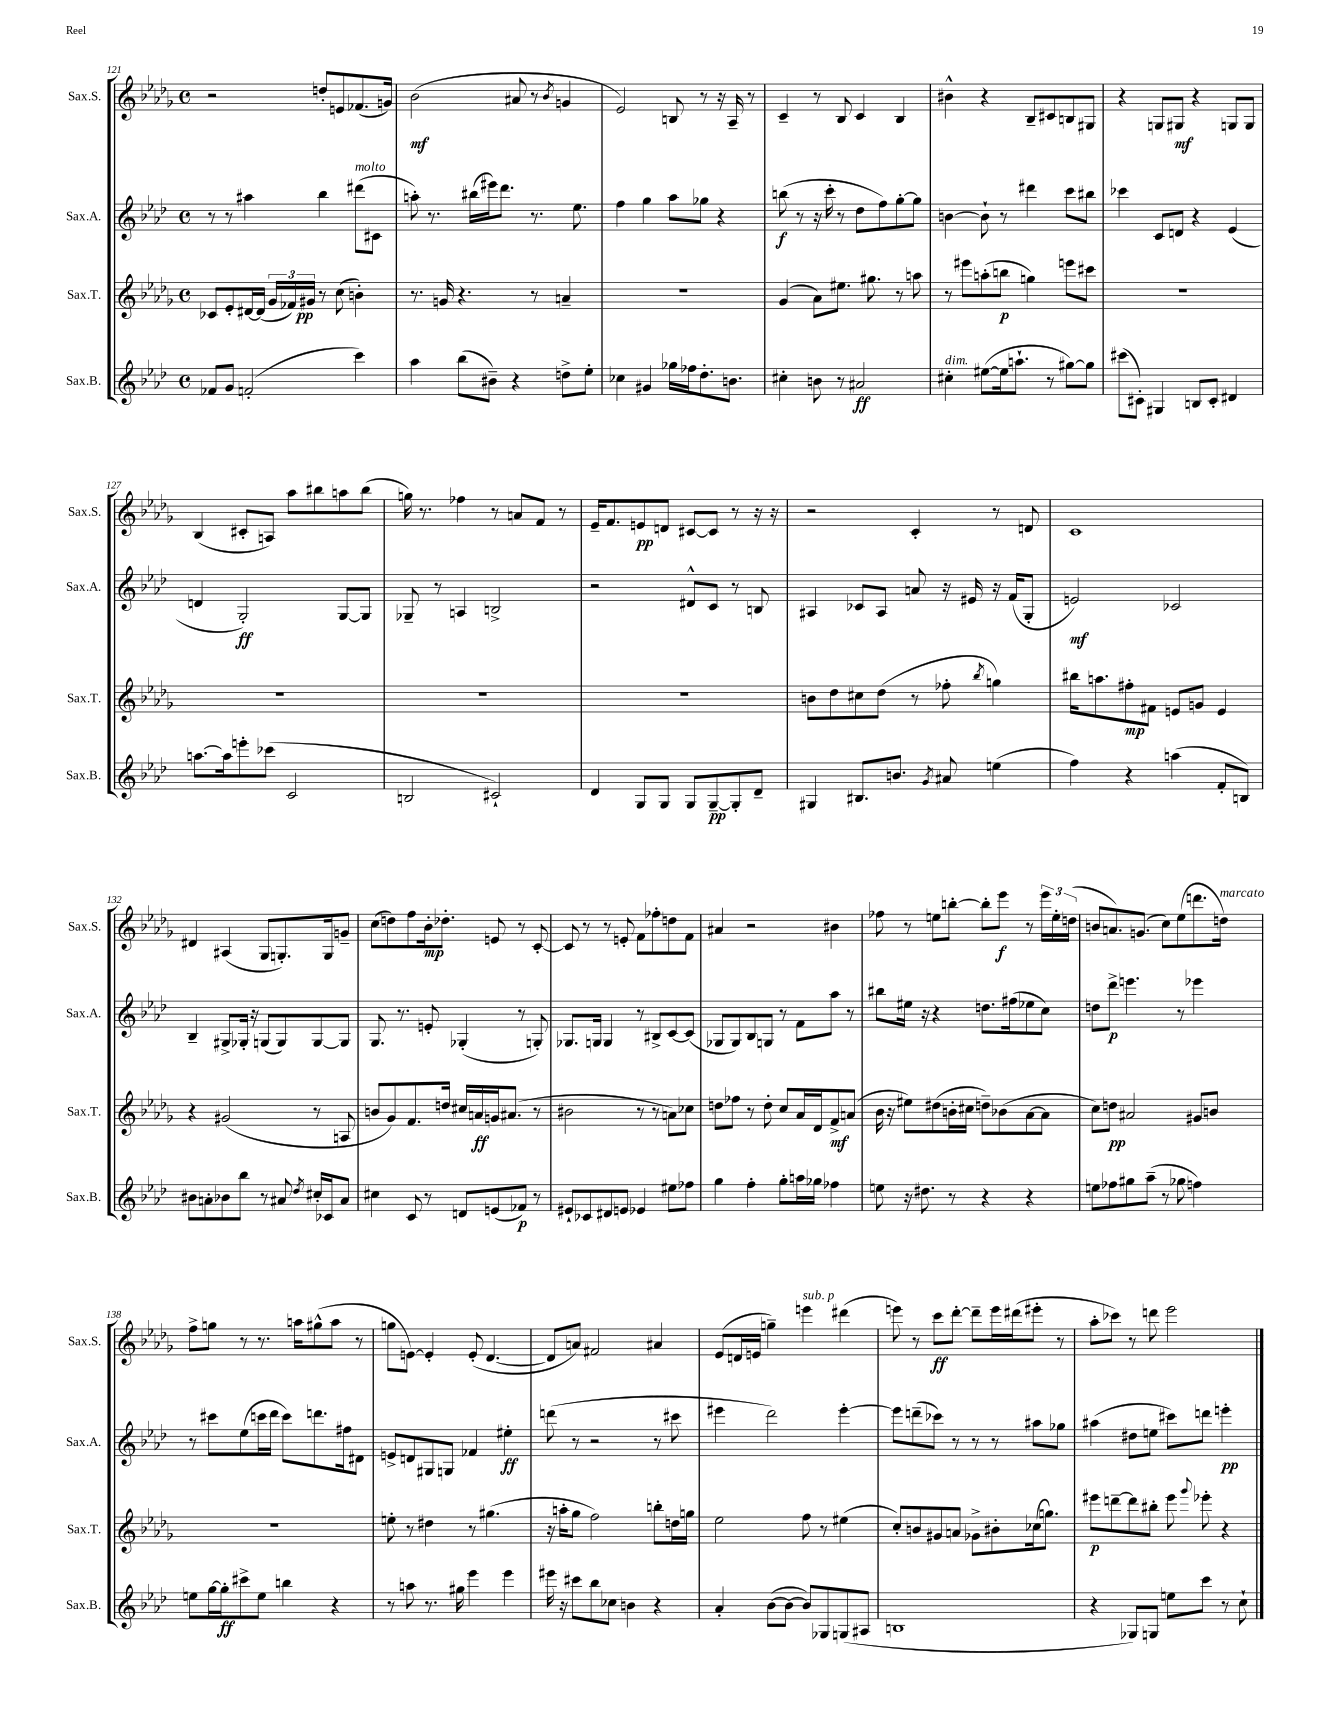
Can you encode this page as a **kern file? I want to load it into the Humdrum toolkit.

**kern	**kern	**kern	**kern
*staff4	*staff3	*staff2	*staff1
*clefG2	*clefG2	*clefG2	*clefG2
*k[b-e-a-d-]	*k[b-e-a-d-g-]	*k[b-e-a-d-]	*k[b-e-a-d-g-]
*M4/4	*M4/4	*M4/4	*M4/4
*met(c)	*met(c)	*met(c)	*met(c)
8f-/L	8c-/L	8r	2r
8g/J	8e-'/	8r	.
(2f'/	[16d#/L	4aa#\	.
.	(16d#/]JJ	.	.
.	24g-/LL	.	.
.	24f-/)	.	.
.	24g#/JJ	.	.
.	8r	4bb-\	8dd'/L
.	(8cc\	.	8e/
4ccc\)	4b'\)	(8ddd#\L	(8.f-/
.	.	8c#\J	.
.	.	.	16g/Jk)
=	=	=	=
4aa-\	8.r	8aa'\)	(2b-\
.	.	8.r	.
.	16g/	.	.
(8bb-\L	4.r	.	.
.	.	(16bb#\LL	.
8b#~\J)	.	16eee#\J)	.
.	.	8.ddd-\J	.
4r	.	.	8a#/
.	8r	8.r	8r
.	.	.	8qb-/
8dd^\L	4a~/	.	4g/
.	.	8.ee-\	.
8ee-'\J	.	.	.
=	=	=	=
4cc-\	1r	4ff\	2e-/)
4g#/	.	4gg\	.
16gg-\LL	.	8aa-\L	8B/
16ff-\J	.	.	.
8.dd-'\	.	8gg-\J	8r
.	.	4r	16r
8.b\J	.	.	16A-~/
.	.	.	8r
=	=	=	=
4cc#'\	(4g-/	(8bb\	4c~/
.	.	8r	.
8b\	8a-\L)	16r	8r
.	.	16ccc'\	.
8r	8.ee#\J	8r	8B-/
2a#/	.	8dd-\L	4c/
.	8.gg#\	.	.
.	.	8ff\)	.
.	8r	[8gg'\	4B-/
.	8aa\	8gg\]J	.
=	=	=	=
4cc#'\	8r	[4b\	4b#^^\
.	8eee#\L	.	.
([8ee#\L	(8aa'\	8b`\]	4r
16ee#\]k	8bb\J	8r	.
8.aa`\J	.	.	.
.	4gg\)	4ddd#\	8B-~/L
8r	.	.	8c#/
[8gg#\L)	8eee\L	8ccc\L	8B/
8gg#\]J	8ccc#\J	8bb#\J	8G#/J
=	=	=	=
(8ccc#\L	1r	4ccc-\	4r
8c#'\J)	.	.	.
4G#/	.	8c/L	8G/L
.	.	8d/J	8G#/J
8B/L	.	4r	4r
8c#'/J	.	.	.
4d#/	.	(4e-/	8G/L
.	.	.	8G/J
=	=	=	=
[8.aa\L	1r	4d/	(4B-/
16aa\]k	.	.	.
8eee'\	.	2G'/)	8c#'/L
(8ccc-\J	.	.	8A/J)
2c/	.	.	8aa-\L
.	.	.	8bb#\
.	.	[8G/L	8aa\
.	.	8G/]J	(8bb#\J
=	=	=	=
2B/	1r	8G-~/	16gg\)
.	.	.	8.r
.	.	8r	.
.	.	4A/	4ff-\
2c#`/)	.	2B^/	8r
.	.	.	8a/L
.	.	.	8f/J
.	.	.	8r
=	=	=	=
4d-/	1r	2r	16e-~/LK
.	.	.	8.f/
8G/L	.	.	8e/
8G/J	.	.	8d/J
8G/L	.	8d#^^/L	[8c#/L
[8G~/	.	8c/J	8c#/]J
8G'/]	.	8r	8r
8d-~/J	.	8B/	16r
.	.	.	16r
=	=	=	=
4G#/	8b\L	4A#/	2r
.	8dd-\	.	.
8.B#/L	8cc#\	8c-/L	.
.	(8dd-\J	8A#/J	.
8.b/J	.	.	.
.	8r	8a/	4c'/
8qg/	.	.	.
8a#/	8ff-'\	16r	.
.	.	16e#/	.
.	8qbb-/	.	.
(4ee\	4gg\)	16r	8r
.	.	(16f/LK	.
.	.	8G'/J	8d/
=	=	=	=
4ff\)	16bb#\LK	2e/)	1c
.	8.aa\	.	.
4r	8ff#'\	.	.
.	8f#\J	.	.
(4aa\	8e/L	2c-/	.
.	8g/J	.	.
8f'/L	4e/	.	.
8B/J)	.	.	.
=	=	=	=
8b#\L	4r	4B-~/	4d#/
8a'\	.	.	.
8b-\	(2g#/	8G#^/L	(4A#/
8bb-\J	.	16G-'/Jk	.
.	.	16r	.
8r	.	(8G/L	8G-/L
8a#/	.	8G/)	8.G'/)
8qdd-/	.	.	.
16cc#'/LL	8r	[8G/	.
16c-/J	.	.	16G/k
8a#/J	8A/	8G/]J	8g~/J
=	=	=	=
4cc#\	8b/L	8.G/	(8cc\L
.	8g-/)	.	8dd\)
.	.	8.r	.
8c/	8.f/	.	8ff\
8r	.	8e'/	16b-'\k
.	16dd/Jk	.	8.dd-'\J
8d/L	16cc#/LL	(4G-'/	.
.	16a/	.	.
(8e/	16g/J	.	8e/
.	(8.a#/J	.	.
8f-/J)	.	8r	8r
8r	8r	8G'/)	[8c'/
=	=	=	=
8e#`/L	2b#\	8.G-/L	8c/]
8c-/	.	.	8r
.	.	16G/Jk	.
8d#/	.	4G/	8r
8e/J	.	.	8e'/
4e-/	8r	8r	8f\L
.	8r	8B#^/L	8ff-'\
8ee#\L	8a\L)	[8c/	8dd\
8ff-\J	8cc-\J	(8c/]J	8f\J
=	=	=	=
4gg\	8dd\L	8G-/L	4a#/
.	8ff-\J	8G-/)	.
4ff'\	8r	8B-/	2r
.	8dd'\	8G/J	.
8gg'\L	8cc/L	8r	.
16aa\L	16a-/L	8f\L	.
16gg-\JJ	16d-/J	.	.
4ff-\	8f^/	8aa-\J	4b#\
.	(8a/J	8r	.
=	=	=	=
8ee\	16b-\	8bb#\L	8ff-\
.	16r	.	.
16r	8ee#\L)	16ee#\Jk	8r
8.dd#\	.	16r	.
.	(8dd#\	4r	8ee\L
8r	16b'\L	.	[8bb'\J
.	16cc#\JJ	.	.
4r	8dd~\L)	8.dd\L	8bb'\]L
.	(8b-\	.	8eee-\J
.	.	(16ff#\k	.
4r	[8a-\	8ee-\	8r
.	8a-\]J	8cc\J)	24eee-\LL
.	.	.	24ee'\
.	.	.	(24dd\JJ
=	=	=	=
8ee\L	8cc\L)	8dd\L	8b/L
8ff-\	8dd\J	8ddd-^\J	8.a/)
8gg#\	2a#/	4.eee\	.
.	.	.	(8.g/J
(8aa-~\J	.	.	.
8r	.	.	8cc\L)
8gg-\	.	8r	(8ee-\
4ff\)	8g#/L	4eee-\	8.ddd\
.	8b/J	.	.
.	.	.	16dd\Jk)
=	=	=	=
8ee\L	1r	8r	8ff^\L
[16gg\L	.	8ccc#\L	8gg\J
16gg'\]J	.	.	.
8ccc#^\	.	(8ee-\	8r
8ee\J	.	16ccc\L	8.r
.	.	16ddd-\JJ	.
4bb\	.	8ccc\L)	.
.	.	.	16aa\LK
.	.	8.ddd\	(8gg#^^\
4r	.	.	8aa\J
.	.	16ff#\k	.
.	.	8d#\J	8r
=	=	=	=
8r	8ee'\	8e^/L	8gg\L
8aa\	8r	8d/	[8e\J)
8.r	4dd#\	8G#/	4e'/]
.	.	8G/J	.
16gg#\	.	.	.
4eee-\	8r	4f-/	(8e'/
.	(4.gg#\	.	[4.d-/
4eee-\	.	4ee#'\	.
=	=	=	=
16eee#\	16r	(8ddd\	8d-/]L
16r	16aa'\LK	.	.
8ccc#\L	8gg-\J	8r	8a/J)
8bb-\	2ff\)	2r	2f#/
8cc-\J	.	.	.
4b\	.	.	.
4r	8bb'\L	8r	4a#/
.	16dd\L	8ccc#\	.
.	16gg\JJ	.	.
=	=	=	=
4a-'/	2ee-\	4eee#\	(8e-/L
.	.	.	16d/L
.	.	.	16e/JJ
([8b-\L	.	2ddd-\)	4gg~\)
8b-\_J	.	.	.
8b-/]L)	8ff\	.	4eee\
8G-/	8r	.	.
(8G/	(4ee#\	[4eee#'\	(4ddd#\
8A#/J	.	.	.
=	=	=	=
1B	8cc'/L)	8eee#\]L	8eee\)
.	8b/	(8ddd~\	8r
.	8g#/	8ccc-\J)	8ccc\L
.	8a/J	8r	[8ddd-'\J
.	8g-^\L	8r	8ddd-~\]L
.	8b#'\	8r	16eee\L
.	.	.	(16ddd#\J
.	(16cc-\k	8aa#\L	8eee#'\J
.	8.gg\J)	.	.
.	.	8gg-\J	8r
=	=	=	=
4r	8eee#\L	(4aa#\	8aa-'\L
.	[8ddd~\	.	8ccc-\J)
8G-/L)	8ddd\]	8dd#\L	8r
8G/J	8bb#'\J	8ee\J	8ddd\
8ee\L	8eee#\	8ccc#\L)	2eee-\
.	8qqggg-/	.	.
8ccc\J	8eee-'\	8ddd\J	.
8r	4r	4eee'\	.
8cc`\	.	.	.
==	==	==	==
*-	*-	*-	*-
